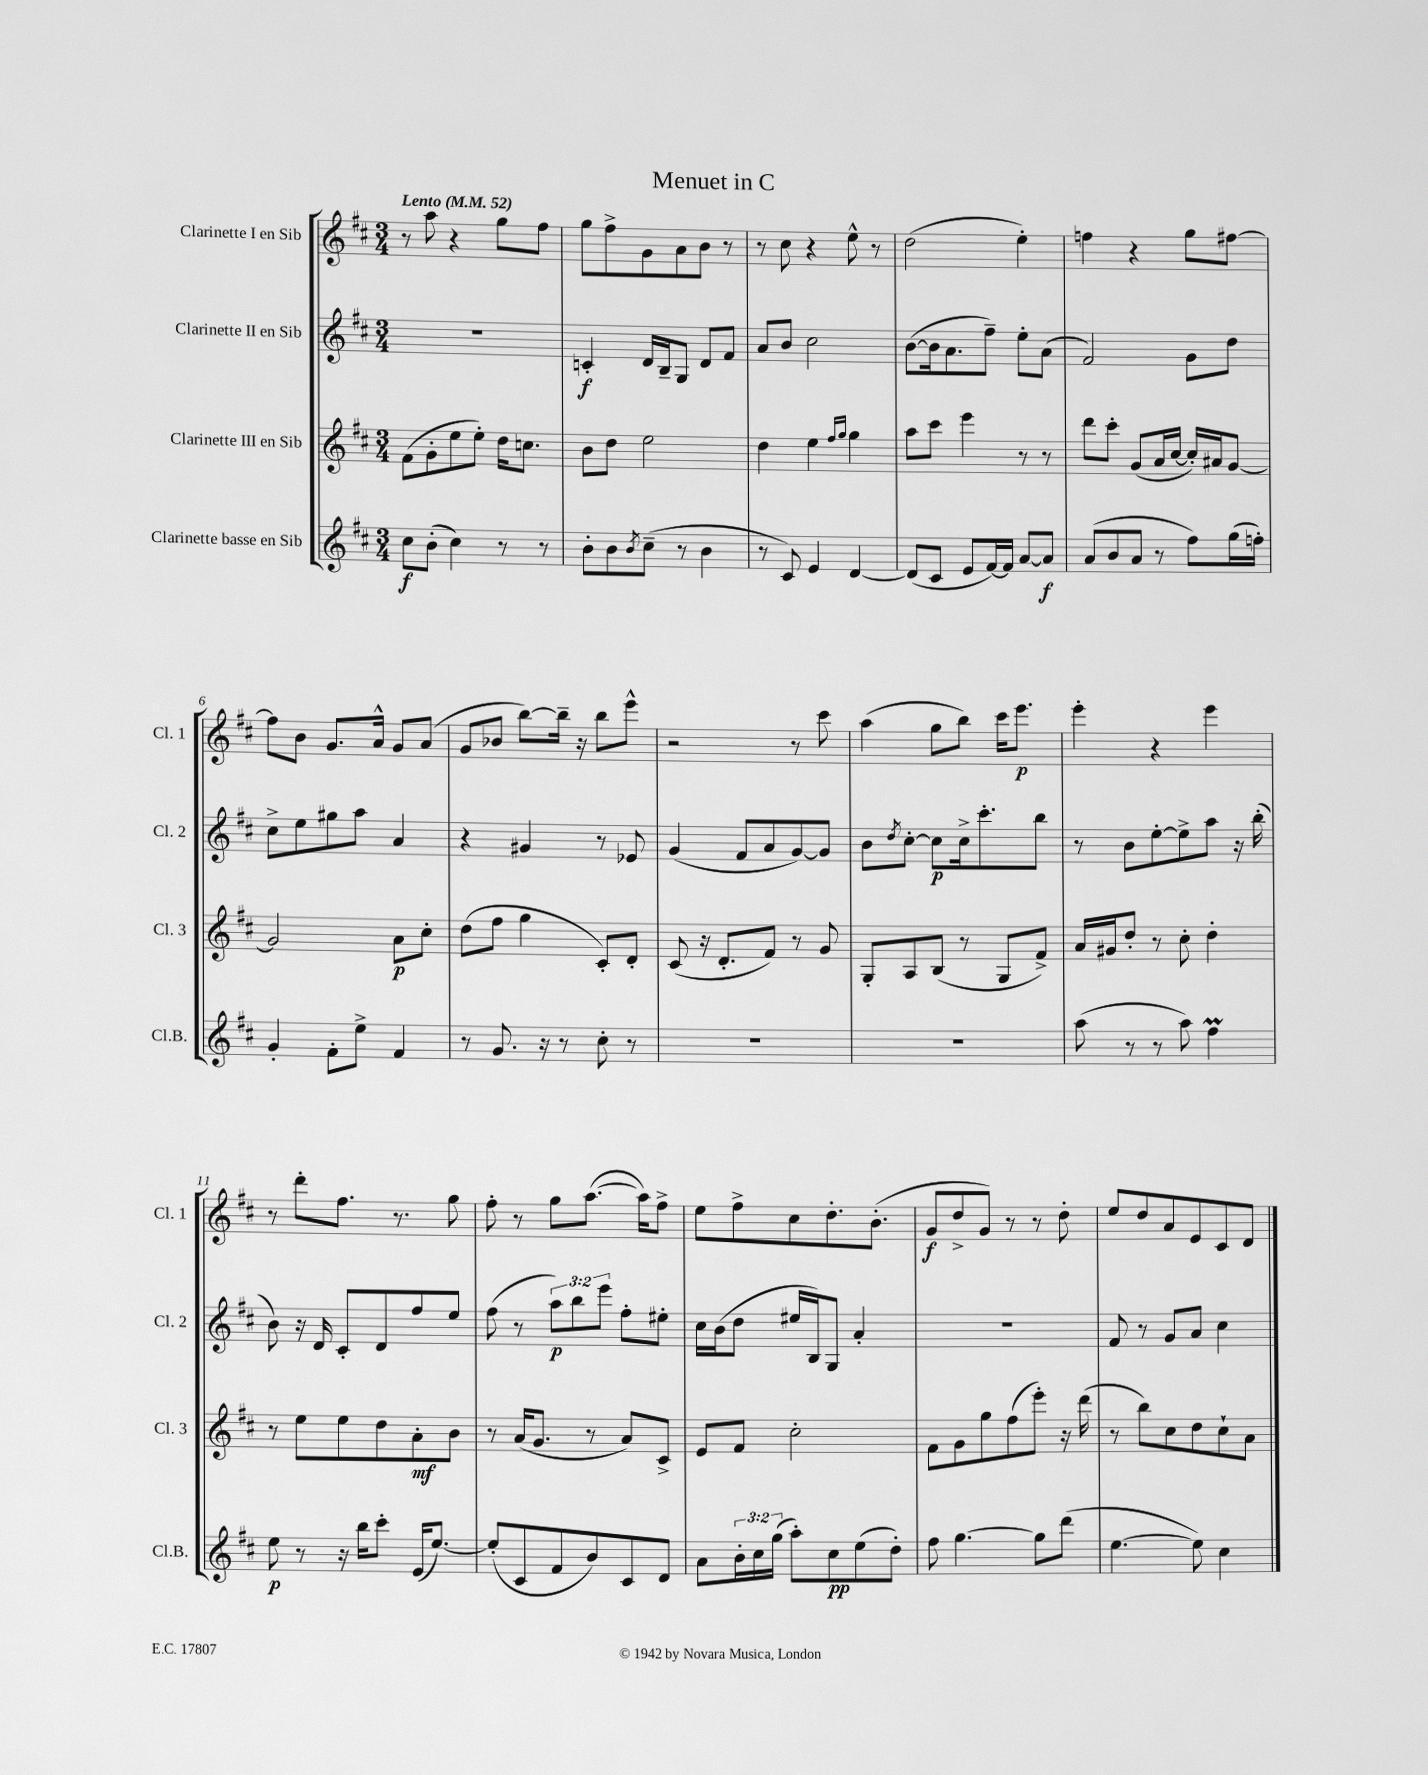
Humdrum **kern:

**kern	**kern	**kern	**kern
*staff4	*staff3	*staff2	*staff1
*clefG2	*clefG2	*clefG2	*clefG2
*k[f#c#]	*k[f#c#]	*k[f#c#]	*k[f#c#]
*M3/4	*M3/4	*M3/4	*M3/4
*MM52	*MM52	*MM52	*MM52
8cc#	(8f#	2.r	8r
(8b'	8g'	.	8aa
4cc#)	8ee	.	4r
.	8ee')	.	.
8r	16dd	.	8gg
.	8.cc	.	.
8r	.	.	8ff#
=	=	=	=
8b'	8b	4c'	8gg
8b	8dd	.	8ff#^
8qb	.	.	.
(8cc#~	2ee	16d	8g
.	.	16B~	.
8r	.	8G	8a
4b	.	8d	8b
.	.	8f#	8r
=	=	=	=
8r	4dd	8a	8r
8c#)	.	8b	8cc#
4e	4ee	2cc#	4r
.	16qqff#	.	.
.	16qqgg	.	.
[4d	4gg	.	8ee^^
.	.	.	8r
=	=	=	=
(8d]	8aa	([8b	(2dd
8c#	8ccc#	16b]	.
.	.	8.a	.
8e	4eee	.	.
[16f#)	.	8ff#~)	.
16f#]	.	.	.
[8a	8r	8ee'	4ee')
8a]	8r	(8a	.
=	=	=	=
(8a	8ddd	2f#)	4ff
8b	8ccc#'	.	.
8a	(8g	.	4r
8r	16a	.	.
.	[16cc#	.	.
8ff#)	16cc#'])	8g	8gg
.	16a#	.	.
(16gg	[8g	8dd	[8ff#
16ff')	.	.	.
=	=	=	=
4g'	2g]	8cc#^	8ff#]
.	.	8ee	8b
8f#'	.	8gg#	8.g
8ee^	.	8aa	.
.	.	.	16a^^
4f#	8a	4a	8g
.	8cc#'	.	(8a
=	=	=	=
8r	(8dd	4r	8g
8.g	8ff#	.	8b-
.	4gg	4g#	[8bb)
16r	.	.	.
8r	.	.	16bb~]
.	.	.	16r
8cc#'	8c#')	8r	8bb
8r	8d'	8e-	8eee^^
=	=	=	=
2.r	(8c#	(4g	2r
.	16r	.	.
.	8.d'	.	.
.	.	8f#	.
.	8f#)	8a	.
.	8r	[8g)	8r
.	8g	8g]	8ccc#
=	=	=	=
2.r	8G'	8b	(4aa
.	.	8qdd	.
.	8A	[8cc#'	.
.	(8B	8cc#]	8gg
.	8r	16cc#^	8bb)
.	.	8.ccc#'	.
.	8G	.	16ccc#
.	.	.	8.eee
.	8f#^)	8bb	.
=	=	=	=
(8aa	16a	8r	4eee'
.	16g#	.	.
8r	8dd'	8b	.
8r	8r	[8ee'	4r
8aa)	8cc#'	8ee^]	.
4ff#	4dd'	8aa	4eee
.	.	16r	.
.	.	(16bb'	.
=	=	=	=
8ee	8r	8b)	8r
8r	8ee	16r	8ddd'
.	.	16d	.
16r	8ee	8c#'	8.ff#
16bb	.	.	.
8ccc#'	8dd	8d	.
.	.	.	8.r
(16e	8a'	8ff#	.
[8.ee)	.	.	.
.	8b	8ee	8gg
=	=	=	=
(8ee']	8r	(8ff#	8ff#'
8c#	(16a	8r	8r
.	8.g	.	.
8f#	.	12aa)	8gg
.	.	12bb	.
8b)	8r	.	([8.aa
.	.	12eee	.
8c#	8a)	8ff#'	.
.	.	.	16aa])
8d	8c#^	8ee#'	8ff#^
=	=	=	=
8a	8e	16cc#	8ee
.	.	(16b	.
24b'	8f#	8dd	8ff#^
24cc#	.	.	.
(24gg	.	.	.
8aa')	2cc#'	16ee#	8cc#
.	.	16B)	.
8cc#	.	8G	8.dd'
(8ee	.	4a'	.
.	.	.	(8.b'
8dd')	.	.	.
=	=	=	=
8ff#	8f#	2.r	8g
[4.gg	8g	.	8dd^
.	8gg	.	8g)
.	(8ff#	.	8r
8gg]	8eee')	.	8r
(8ddd	16r	.	8dd'
.	(16ddd	.	.
=	=	=	=
[4.ee	8r	8f#	8ee
.	8bb)	8r	8dd
.	8cc#	8g	8a
8ee])	8dd	8a	8e
4cc#	8cc#`	4cc#	8c#
.	8a	.	8d
==	==	==	==
*-	*-	*-	*-
